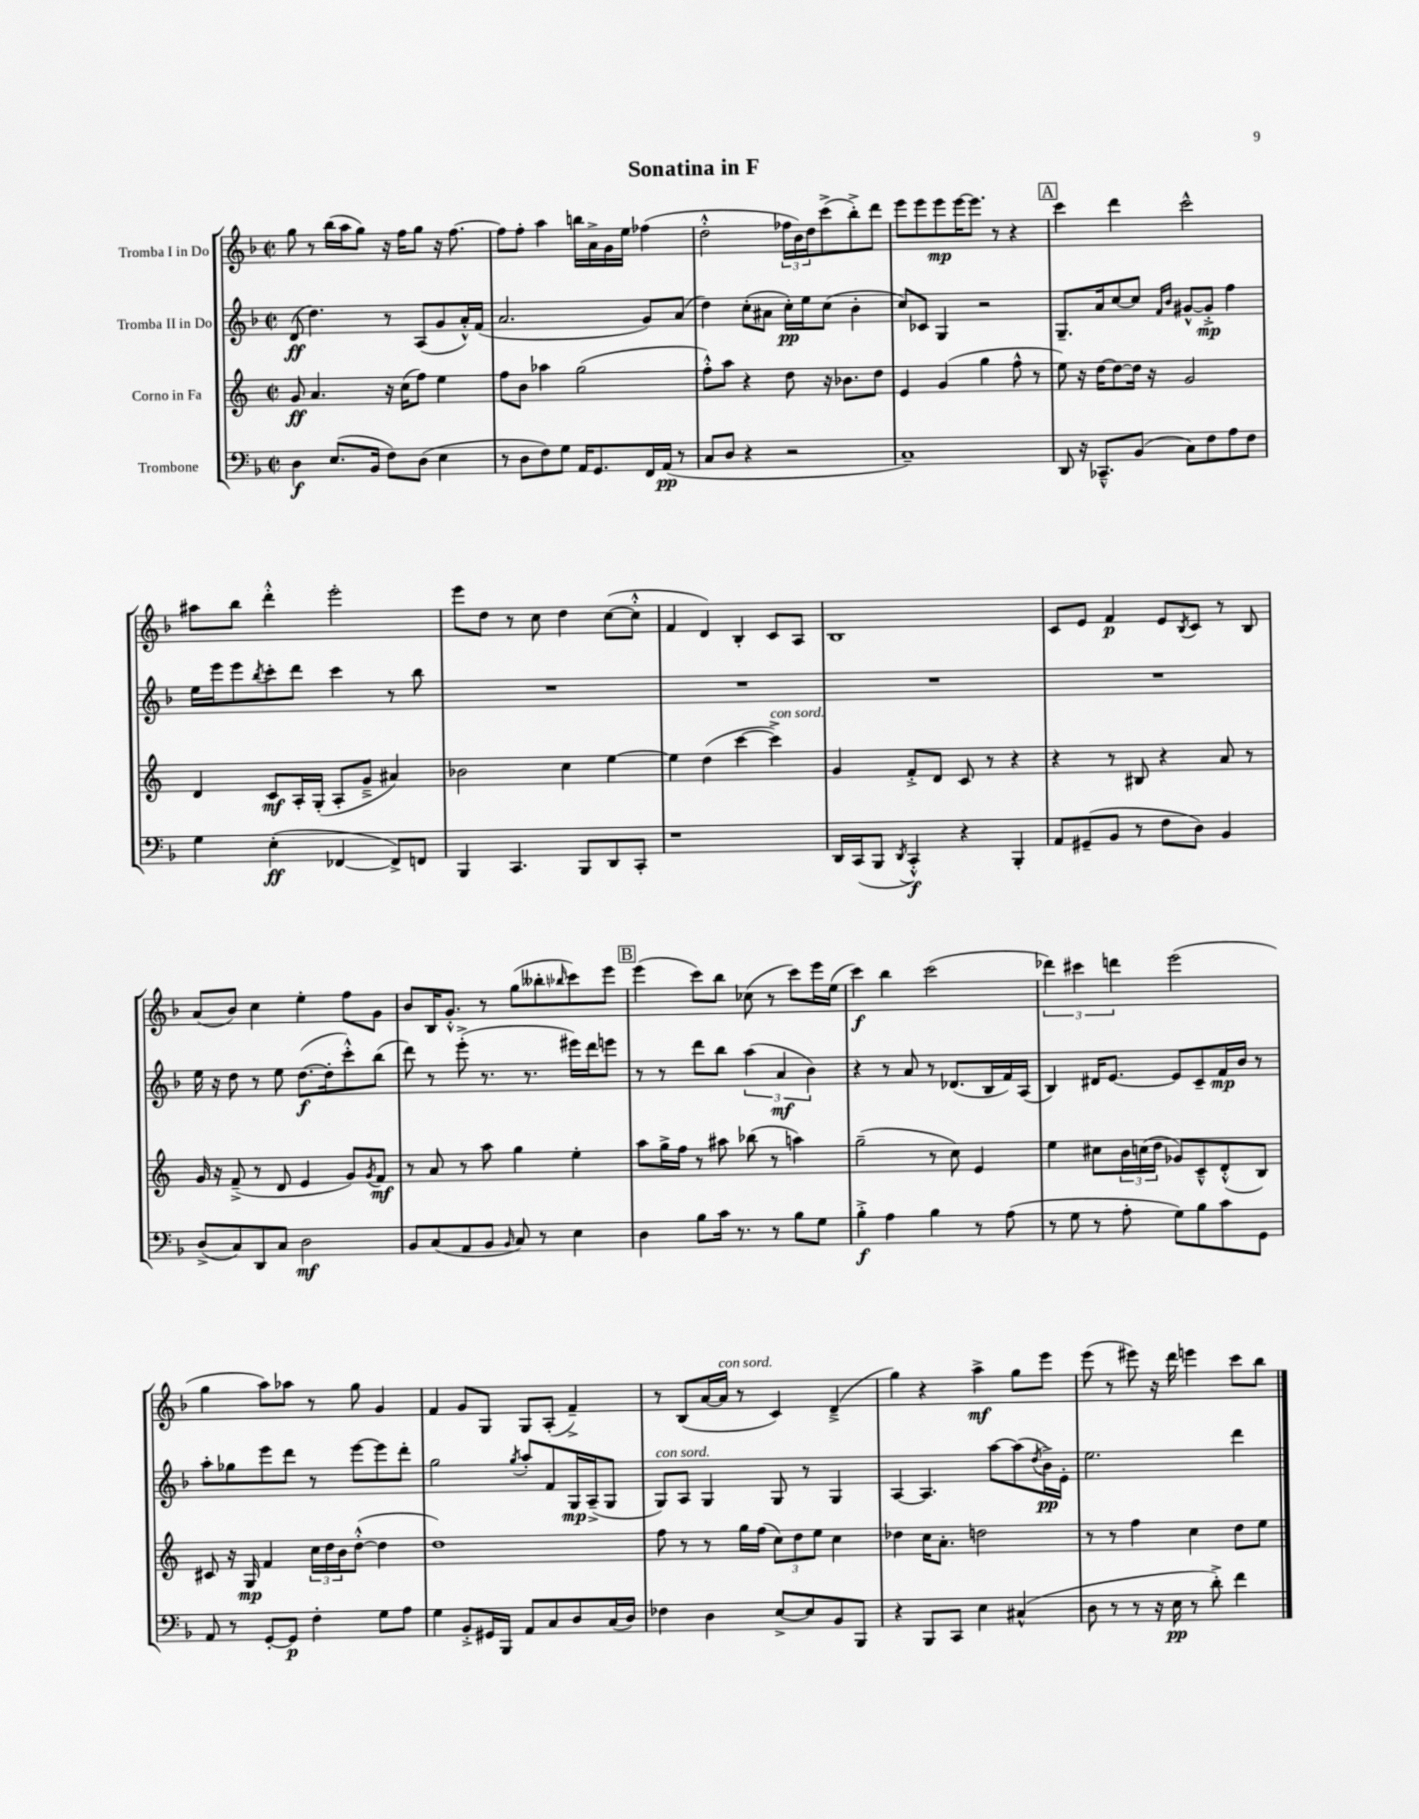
\header { title = "Sonatina in F" }
<<
\new StaffGroup <<
\new Staff = "s0" \with { instrumentName = "Tromba I in Do" } {
    \clef treble \key f \major \defaultTimeSignature \time 2/2
    g''8 r8 bes''16( a''16 g''8) r16 f''16 g''8 r16 f''8.~ |
    f''8 f''8-. a''4 b''16 a'16-> g'16 e''16 fes''4( |
    d''2-.-^ \tuplet 3/2 { fes''16 bes'16) d''16 } c'''8->( bes''8-.->) d'''8 |
    e'''8 e'''8 e'''8\mp e'''16~ e'''8. r8 r4 |
    \mark \markup { \box "A" } c'''4 d'''4 c'''2-^ |
    ais''8 bes''8 d'''4-.-^ e'''2-. |
    e'''8 d''8 r8 c''8 d''4 c''8~( c''8-.-^ |
    f'4 d'4) bes4-. c'8 a8 |
    bes1 |
    c'8 e'8 f'4\p e'8 \acciaccatura { bes8 } c'8 r8 bes8 |
    a'8( bes'8) c''4 e''4-. f''8 g'8 |
    bes'8 bes16 g'8.-.-^ r8 g''8( beses''8-. \grace { bes''16 } c'''8) e'''8 |
    \mark \markup { \box "B" } e'''4( c'''8) bes''8 ces''8( r8 c'''8) e'''16 e''16( |
    c'''4\f) bes''4 c'''2( |
    \tuplet 3/2 { des'''4) cis'''4 d'''4 } e'''2( |
    g''4 a''8) aes''8 r8 g''8 g'4 |
    f'4 g'8 g8 g8 a8-.( f'4--->) |
    r8 bes8( a'16~ a'16^\markup { \italic "con sord." } r8 c'4) d'4--->( |
    g''4) r4 a''4->\mf g''8 e'''8 |
    e'''8( r8 eis'''8) r16 d'''16 e'''4 c'''8 bes''8 \bar "|." |
}
\new Staff = "s1" \with { instrumentName = "Tromba II in Do" } {
    \clef treble \key f \major \defaultTimeSignature \time 2/2
    d'8\ff( d''4.) r8 a8( g'8 a'16-.-^) f'16( |
    a'2. g'8) a'8( |
    d''4) c''8-.( ais'8 c''16-.\pp) e''16 c''8( bes'4-. |
    c''8) ces'8 g4 r2 |
    \mark \markup { \box "A" } g8.-- a'16 c''8~ c''8 \grace { f'16 bes'16 } gis'8~-^ gis'8-.->\mp f''4 |
    e''16 e'''16 e'''8 \acciaccatura { bes''8 } c'''8-. d'''8 c'''4 r8 bes''8 |
    R1 |
    R1 |
    R1 |
    R1 |
    e''16 r16 d''8 r8 e''8 d''8.~\f( d''16-. c'''8-.-^) bes''8( |
    d'''8) r8 e'''8-.->( r8. r8. eis'''16) d'''16 e'''8 |
    \mark \markup { \box "B" } r8 r8 d'''8 bes''8 \tuplet 3/2 { a''4( a'4\mf bes'4) } |
    r4 r8 a'8 r8 des'8.( bes16 f'16) a16( |
    bes4) dis'16 e'8.~ e'8 c'8-- f'16\mp bes'16 r8 |
    a''8-. ges''8 e'''8 d'''8 r8 e'''8~ e'''8 d'''8-. |
    g''2 \acciaccatura { g''8 } a''8-. f'8 g16\mp a16--->( g8 |
    g8^\markup { \italic "con sord." }) a8 g4 g8 r8 g4 |
    a4~ a4. a''8~ a''8( \acciaccatura { d''8 } bes'16->\pp) e'16-. |
    e''2. d'''4 \bar "|." |
}
\new Staff = "s2" \with { instrumentName = "Corno in Fa" } {
    \clef treble \key c \major \defaultTimeSignature \time 2/2
    g'8\ff a'4. r16 c''16( f''8) e''4 |
    f''8 b'8 aes''4 g''2( |
    f''8-.-^) a''8 r4 d''8 r16 bes'8. d''8 |
    e'4 g'4( g''4 f''8-^ r8 |
    \mark \markup { \box "A" } e''8) r16 d''16~ d''8~ d''16 r16 g'2 |
    d'4 c'8\mf a16-. g16-.( a8-. g'8---> ais'4) |
    bes'2 c''4 e''4~ |
    e''4 d''4( c'''4~ c'''4->^\markup { \italic "con sord." }) |
    g'4 f'8-.-> d'8 c'8 r8 r4 |
    r4 r8 bis8 r4 a'8 r8 |
    g'16 r16 f'8--->( r8 d'8 e'4 g'8) \acciaccatura { g'8 } f'8\mf |
    r8 a'8 r8 a''8 g''4 e''4-. |
    \mark \markup { \box "B" } a''8 g''16-> f''16 r8 ais''8 bes''8( r8 a''4) |
    g''2--( r8 c''8) e'4 |
    e''4 cis''8 \tuplet 3/2 { b'16 c''16( d''16 } ges'8) c'8---^ d'8-.-^( b8) |
    cis'8 r16 g16\mp f'4 \tuplet 3/2 { c''16 d''16 b'16 } d''8~-.-^( d''4 |
    d''1) |
    f''8 r8 r8 g''16 f''16( \tuplet 3/2 { c''8) d''8 e''8 } c''4 |
    des''4 c''16 a'8.-. d''2 |
    r8 r8 f''4 c''4 d''8 e''8 \bar "|." |
}
\new Staff = "s3" \with { instrumentName = "Trombone" } {
    \clef bass \key f \major \defaultTimeSignature \time 2/2
    d4\f e8.( bes,16 f8) d8( e4 |
    r8 d8 f8) g8 a,16 g,8. f,16 a,16\pp( r8 |
    c8 d8 r4 r2 |
    c1--) |
    \mark \markup { \box "A" } d,8 r16 ces,8.---^ bes,8( c8) f8 a8 f8 |
    g4 e4-.\ff( fes,4~ fes,8->) f,8 |
    bes,,4 c,4. bes,,8 d,8 c,8-. |
    r1 |
    d,16 c,16( bes,,8 \acciaccatura { d,8 } c,4-.-^\f) r4 bes,,4-. |
    a,8 gis,8--( bes,8 r8 f8 d8) bes,4 |
    d8->( c8) d,8 c8 d2\mf |
    bes,8 c8( a,8 bes,8 \grace { bes,16 } c8) r8 e4 |
    \mark \markup { \box "B" } d4 bes8 c'16 r8. r8 bes8 g8 |
    bes4-.->\f a4 bes4 r8 a8( |
    r8 g8 r8 a8-. g8) bes8 c'8 g,8 |
    a,8 r8 g,8~-. g,8\p f4-. g8 a8 |
    g4 bes,8-.-> gis,16 bes,,16 a,8 c8 d8 c16( d16) |
    fes4 d4 e8~-> e8 bes,8 bes,,8 |
    r4 bes,,8 c,8 e4 cis4-^( |
    d8 r8 r8 r16 e16\pp r8 d'8-.->) f'4 \bar "|." |
}
>>
>>
\layout { \context { \Score \remove "Bar_number_engraver" } }
